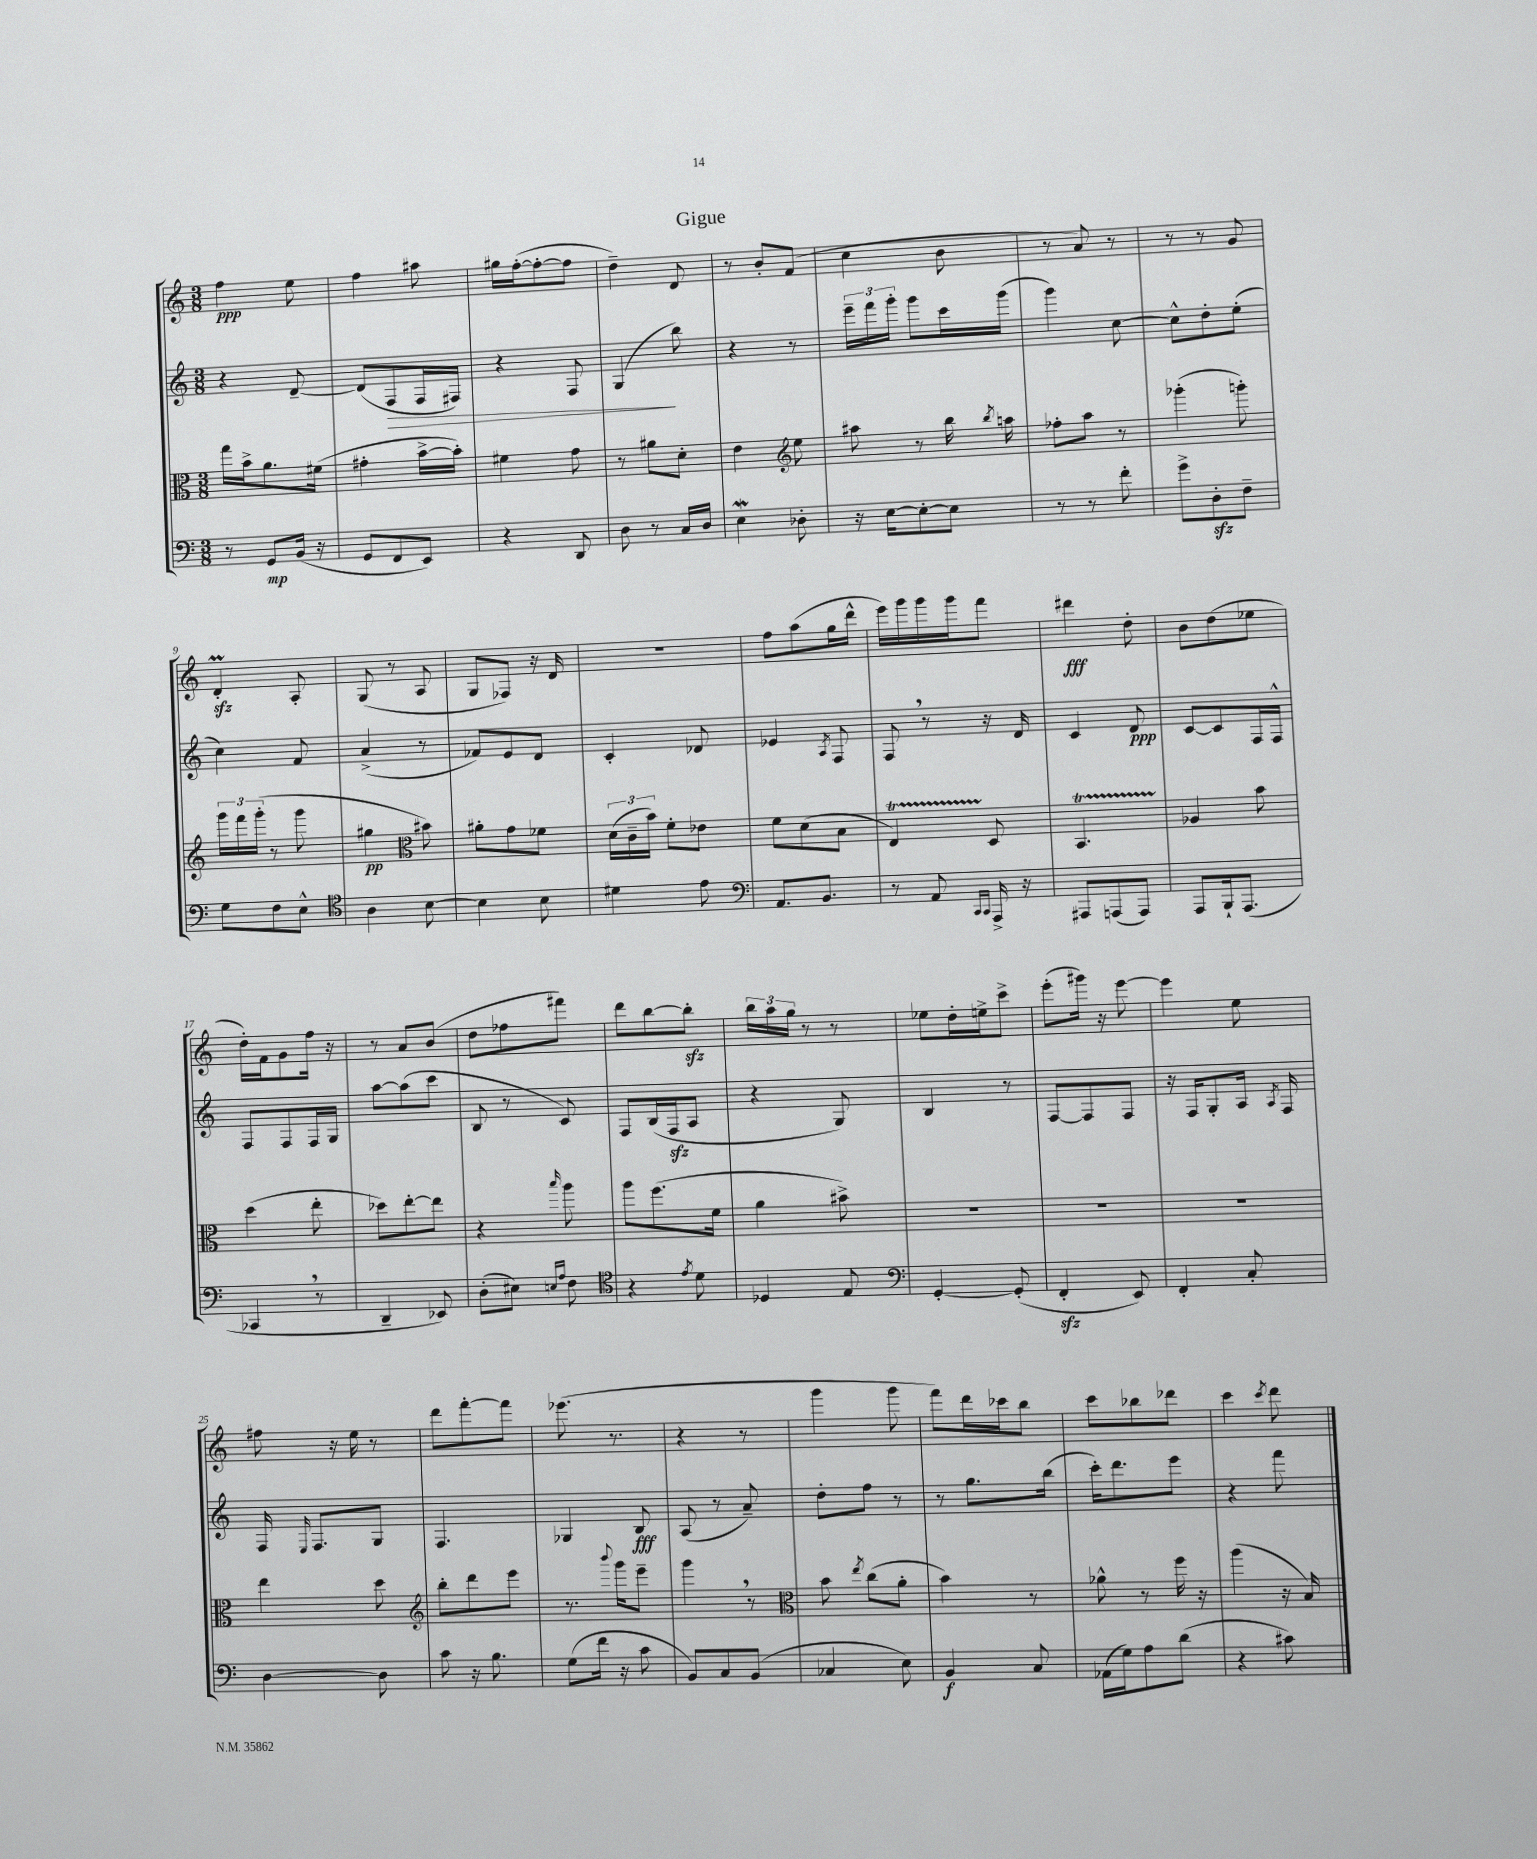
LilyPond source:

\header { title = "Gigue" }
<<
\new StaffGroup <<
\new Staff = "s0" {
    \clef treble \key c \major \numericTimeSignature \time 3/8
    \autoBeamOff f''4\ppp e''8 |
    f''4 ais''8 |
    gis''16[ f''16~-.( f''8~-. f''8] |
    d''4--) d'8 |
    r8 b'8[-. f'8]( |
    c''4 b'8 |
    r8 a'8) r8 |
    r8 r8 g'8 |
    d'4-.\prall\sfz a8-. |
    g8( r8 a8 |
    g8[ fes8]) r16 d'16 |
    R4. |
    f''8[ a''8( g''16 d'''16]-^ |
    e'''16[) g'''16 g'''16 g'''16 f'''8] |
    dis'''4\fff d''8-. |
    b'8[ d''8( ees''8] |
    d''16[-.) f'16 g'8 f''16] r16 |
    r8 a'8[ b'8]( |
    d''8[ fes''8 fis'''8]) |
    d'''8[ b''8~ b''8]-.\sfz |
    \tuplet 3/2 { b''16[ a''16 g''16] } r8 r8 |
    ees''8[ d''16-. e''16-> c'''8]-> |
    e'''8[-.( gis'''16]) r16 e'''8~ |
    e'''4 e''8 |
    fis''8 r16 e''16 r8 |
    d'''8[ f'''8~-. f'''8] |
    ees'''8.( r8. |
    r4 r8 |
    g'''4 g'''8 |
    f'''8[) d'''16 ces'''16 b''8] |
    c'''8[ bes''8 des'''8] |
    c'''4 \acciaccatura { c'''8 } d'''8 \bar "|." |
}
\new Staff = "s1" {
    \clef treble \key c \major \numericTimeSignature \time 3/8
    \autoBeamOff r4 d'8~-- |
    d'8[( f8\> f16 fis16]) |
    r4 f8 |
    g4\!( b''8) |
    r4 r8 |
    \tuplet 3/2 { e'''16[-- f'''16 g'''16]-. } g'''8[ c'''16 g'''16]( |
    g'''4) c''8~ |
    c''8[-^ d''8-. e''8]-.( |
    c''4) f'8 |
    a'4->( r8 |
    fes'8[) e'8 d'8] |
    c'4-. des'8 |
    ees'4 \acciaccatura { a8 } f8 |
    f8 \breathe r8 r16 d'16 |
    c'4 d'8\ppp |
    c'8[~ c'8 f16 f16]-^ |
    f8[ f8 f16 g16] |
    a''8[~ a''8( c'''8] |
    b8 r8 c'8) |
    f8[ b16( f16\sfz a8] |
    r4 g8) |
    b4 r8 |
    f8[~ f8 f8] |
    r16 f16[ g8-. a16] \acciaccatura { a8 } f16 |
    f16 \grace { e16 } f8.[ g8] |
    f4. |
    ges4 b8\fff |
    a8( r8 a'8--) |
    d''8[-. f''8] r8 |
    r8 g''8.[ b''16]( |
    c'''16[-.) d'''8. e'''8] |
    r4 f'''8 \bar "|." |
}
\new Staff = "s2" {
    \clef alto \key c \major \numericTimeSignature \time 3/8
    \autoBeamOff g''16[ b'16-> a'8. fis'16]( |
    gis'4-. b'16[~-> b'16]-.) |
    fis'4 g'8 |
    r8 ais'8[ d'8]-. |
    e'4 \clef treble e''8 |
    ais''8 r8 b''16 \acciaccatura { b''8 } a''16 |
    fes''8[-. a''8] r8 |
    ges'''4-.( g'''8-.) |
    \tuplet 3/2 { g'''16[ f'''16 g'''16]-.( } r8 g'''8 |
    gis''4\pp \clef alto bis'8) |
    ais'8[-. g'8 fes'8] |
    \tuplet 3/2 { d'16[( c'16-- b'16]) } f'8[-. ees'8] |
    f'8[ d'8( b8] |
    e4\startTrillSpan) d8\stopTrillSpan |
    b,4.\startTrillSpan |
    aes4\stopTrillSpan b'8 |
    d''4( e''8-. |
    des''8[) e''8~-. e''8] |
    r4 \grace { b''16 } a''8 |
    a''8[ f''8.( f'16] |
    a'4 bis'8->) |
    R4. |
    R4. |
    R4. |
    e''4 d''8 |
    \clef treble b''8[-. d'''8 e'''8] |
    r8. \appoggiatura { b'''8 } g'''16[ e'''8]-- |
    g'''4 \breathe r8 |
    \clef alto b'8 \acciaccatura { e''8 } c''8[( a'8]-. |
    b'4) r8 |
    aes'8-^ r8 f''16 r16 |
    a''4( r16 b16) \bar "|." |
}
\new Staff = "s3" {
    \clef bass \key c \major \numericTimeSignature \time 3/8
    \autoBeamOff r8 g,8[\mp b,16]( r16 |
    g,8[ f,8 e,8]) |
    r4 d,8 |
    d8 r8 c16[ d16] |
    e4\mordent des8-. |
    r16 e16[~ e8~-. e8] |
    r8 r8 f'8-. |
    g'8[-> d8-.\sfz f8]-- |
    g8[ f8 e8]-^ |
    \clef tenor a4 b8~ |
    b4 b8 |
    dis'4 e'8 |
    \clef bass a,8.[ b,8.] |
    r8 a,8 \grace { c,16[ c,16] } a,,16-> r16 |
    ais,,8[ a,,8( a,,8]) |
    a,,8[ b,,16-! a,,8.]( |
    ces,4 \breathe r8 |
    d,4-- ees,8) |
    d8[-.( eis8]) \grace { e16[ a16] } f8 |
    \clef tenor r4 \acciaccatura { e'8 } d'8 |
    des4 e8 |
    \clef bass g,4~-. g,8-.( |
    f,4-.\sfz e,8) |
    f,4-. c8-. |
    d4~ d8 |
    c'8 r16 b8. |
    g8[( f'16] r16 c'8 |
    b,8[) c8 b,8]( |
    ces4 e8) |
    b,4\f c8 |
    aes,16[( g16) a8 d'8]( |
    r4 cis'8) \bar "|." |
}
>>
>>
